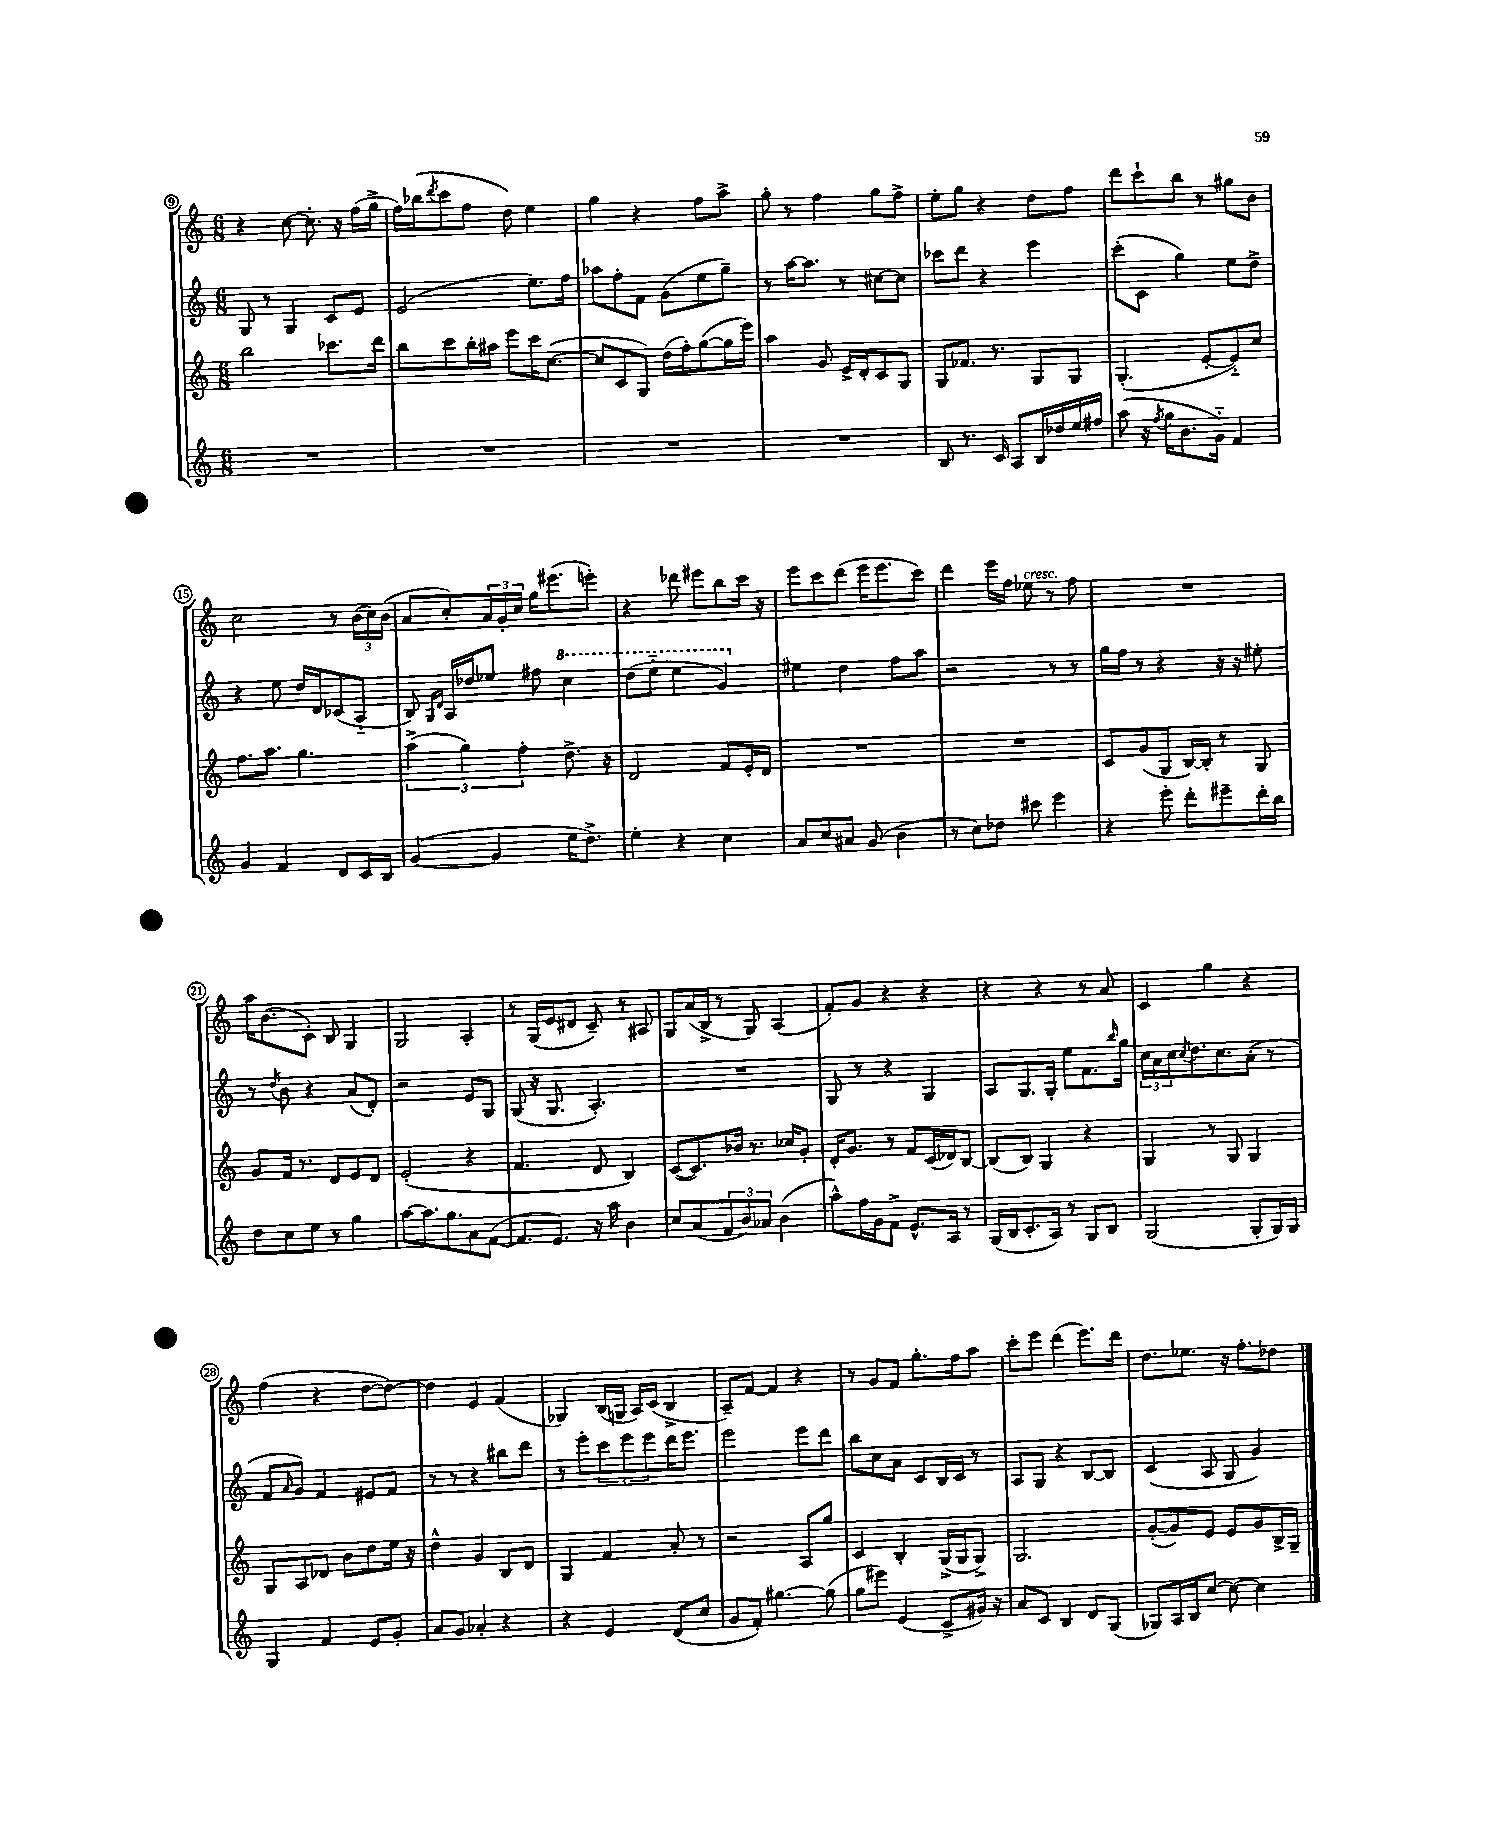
<<
\new StaffGroup <<
\new Staff = "s0" {
    \clef treble \key c \major \numericTimeSignature \time 6/8
    r4 c''8~ c''8.-. r16 f''16( g''16-> |
    f''16) bes''16( \acciaccatura { d'''8 } c'''8 f''8 d''8) e''4 |
    g''4 r4 f''8 a''8-> |
    g''8-. r8 f''4 g''8 f''8-> |
    e''8-. g''8 r4 d''8 f''8 |
    d'''8 c'''8-! b''8 r8 gis''8 b'8 |
    c''2 r8 \tuplet 3/2 { b'16( c''16) b'16( } |
    a'8 c''8-.) \tuplet 3/2 { a'16 g'16-. c''16 } g''16 eis'''8.( e'''8-.) |
    r4 des'''8 eis'''8 b''8 c'''16 r16 |
    e'''8 c'''8 d'''8( e'''16 e'''8. c'''8) |
    d'''4 e'''16 f''16 ees''8^\markup { \italic "cresc." } r8 f''8 |
    R2. |
    a''16 b'8.( c'8-.) b8 g4 |
    g2 a4-. |
    r8 g16( e'16 dis'8 c'8--) r8 ais8 |
    g8 a'16( b16-> r8 g8) a4( |
    f'8-.) g'8 r4 r4 |
    r4 r4 r8 a'8 |
    c'4 g''4 r4 |
    f''4( r4 d''8~ d''8~) |
    d''4 e'4 f'4( |
    ges4) b16( g16 a16) c'16( b4-> |
    a8--) f'8~ f'4 r4 |
    r8 g'8 f'8 g''8.-. f''16 a''8 |
    c'''8-. e'''8 d'''4( e'''8.) d'''16 |
    d''8. ees''8. r16 f''8.-. des''8 \bar "|." |
}
\new Staff = "s1" {
    \clef treble \key c \major \numericTimeSignature \time 6/8
    g8 r8 g4 c'8 e'8 |
    e'2( e''8.) f''16 |
    aes''8 f''8-. f'8 g'8( e''8 g''8--) |
    r8 a''16~ a''8. r8 cis''8~ cis''8 |
    ces'''8 d'''8 r4 e'''4 |
    c'''8-.( c'8 g''4) e''8 d''8-> |
    r4 e''8 d''16 d'16 ces'8( a8-_ |
    b8) \grace { g16 d'16 } a16 des''16 ees''8 fis''8 \ottava #1 c'''4 |
    d'''8( e'''8-_ e'''4 g''4) \ottava #0 |
    eis''4 d''4 f''8 a''8 |
    r2 r8 r8 |
    g''16 f''16 r8 r4 r16 r16 eis''8-. |
    r8 \acciaccatura { d''8 } b'8 r4 a'8( d'8-.) |
    r2 e'8 g8 |
    g8( r16 g8. a4.-.) |
    R2. |
    g8 r8 r4 g4 |
    a8 g8. g16-. e''8 f'8. \grace { b''16 } g''16 |
    \tuplet 3/2 { c''16 a'16 c''16 } \acciaccatura { c''8 } d''8. c''8. a'8-.( r8 |
    f'8 \grace { a'16 } g'8) f'4 eis'8 f'8 |
    r8 r8 r4 bis''8 d'''8 |
    r8 e'''8-. \tuplet 3/2 { c'''8 e'''8 e'''8 } d'''16 e'''8. |
    e'''2 e'''8 d'''8 |
    b''8 c''8 a'8 c'8 b16 c'16 r8 |
    a8 g8 r4 b8~ b8 |
    c'4( a8 g8 g'4) \bar "|." |
}
\new Staff = "s2" {
    \clef treble \key c \major \numericTimeSignature \time 6/8
    b''2 ces'''8. d'''16 |
    b''8 c'''8 b''16-. ais''16 e'''8 c'''16 c''8.~( |
    c''8 c'8 g8) d''16( f''16-.) g''8~( g''16 e'''16) |
    a''4 g'8 e'16-> d'16-. c'8 g8 |
    g8 fes'8. r8. g8 g8 |
    g4.-.( e'8~-. e'8-_) c''8 |
    f''8. a''8. g''4. |
    \tuplet 3/2 { a''4->( g''4) f''4-. } d''8.-> r16 |
    d'2 f'8 e'16-. d'16 |
    R2. |
    R2. |
    c'8 g'8( g8 b16~) b16-. r8 g8 |
    g'8 f'16 r8. d'8 e'8 d'8 |
    e'2-.( r4 |
    f'4. d'8 b4) |
    c'8~( c'8.) bes'16 r8. ces''16 g'8-. |
    d'16-. g'8. r8 f'8 c'16( des'16) b8~ |
    b8( b8) g4 r4 |
    g4 r8 g8 g4 |
    g8 a8 des'8 b'8 d''8 e''16 r16 |
    d''4-^ g'4 b8 d'8 |
    g4 f'4 a'8-. r8 |
    r2 a8 g''8 |
    c'4 b4-. g16->( g16 g8->) |
    g2. |
    g'8~-.( g'8) e'8 e'8 g'8 b16-> g16-- \bar "|." |
}
\new Staff = "s3" {
    \clef treble \key c \major \numericTimeSignature \time 6/8
    R2. |
    R2. |
    R2. |
    R2. |
    b8 r8. c'16 a8 b16 des''16 e''16 fis''16 |
    a''8( r16 \acciaccatura { f''8 } g''16 b'8. g'16-_) f'4 |
    g'4 f'4 d'8 c'16 b16 |
    g'4~( g'4 e''16 d''8.->) |
    e''4-. r4 c''4 |
    a'8 c''8 ais'8 g'8( b'4 |
    r8 c''8) des''8 cis'''8 e'''4 |
    r4 e'''8-. d'''8-. eis'''8-- d'''16-. b''16 |
    d''8 c''8 e''8 r8 g''4 |
    a''8~ a''8. g''8. a'8 f'8~( |
    f'8. e'8.) r16 a''16 b'4 |
    c''8 a'8( \tuplet 3/2 { f'8 b'8) aes'8 } b'4( |
    a''8-^) f''16 g'16 f'8-> e'8.-^ a16 r8 |
    g16( b16 c'8.-. a16) r8 g8 b8 |
    g2( g8-. g16) g16 |
    g4 f'4 e'8 g'8-. |
    a'8 g'8 aes'4-. r4 |
    r4 e'4 d'8( c''8 |
    g'8 f'8-.) gis''4.~ gis''8( |
    g''8 eis'''8) e'4( c'8-> gis'16) r16 |
    a'8 c'8 b4 d'8 g8( |
    ges8) a16 b16 c''8~ c''8~ c''4 \bar "|." |
}
>>
>>
\layout { \context { \Score currentBarNumber = #9 \override BarNumber.stencil = #(make-stencil-circler 0.1 0.3 ly:text-interface::print) } }
